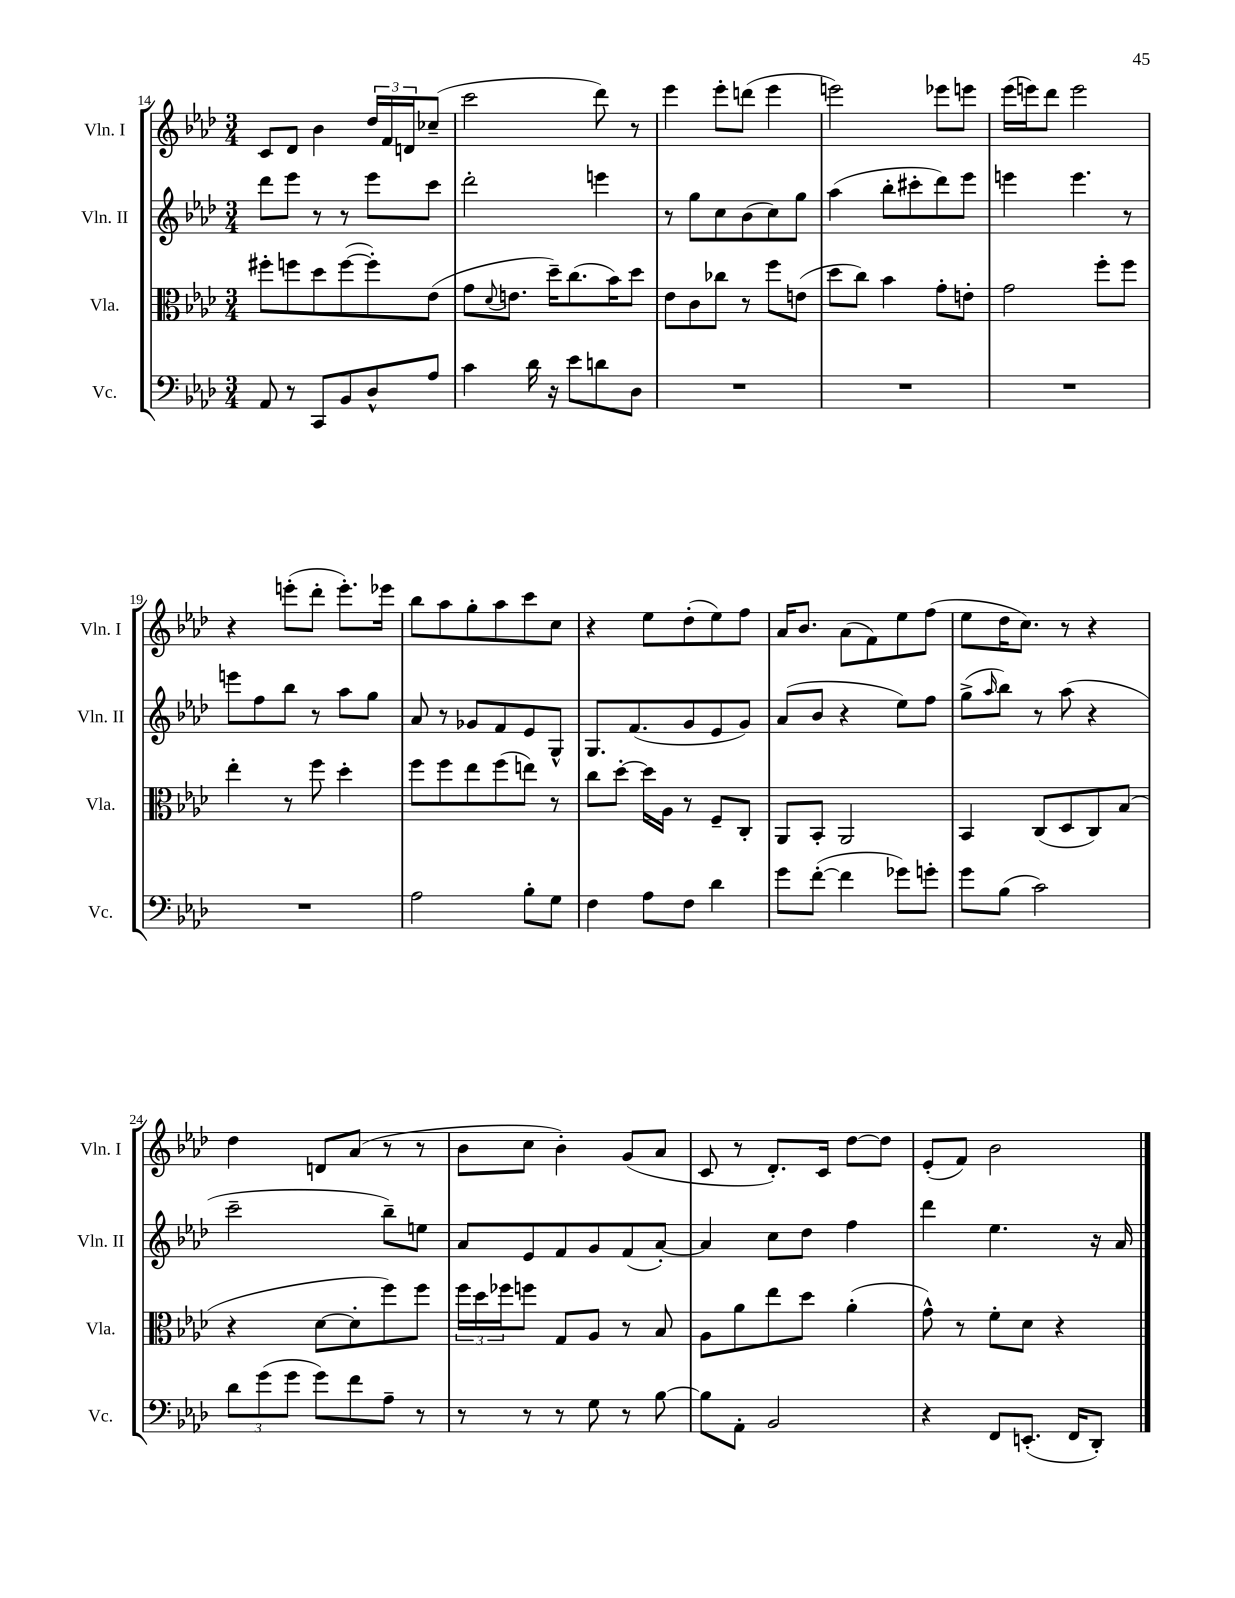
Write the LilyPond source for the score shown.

<<
\new StaffGroup <<
\new Staff = "s0" \with { instrumentName = "Vln. I" shortInstrumentName = "Vln. I" } {
    \clef treble \key aes \major \numericTimeSignature \time 3/4
    c'8 des'8 bes'4 \tuplet 3/2 { des''16 f'16 d'16 } ces''8--( |
    c'''2 des'''8) r8 |
    ees'''4 ees'''8-. d'''8( ees'''4 |
    e'''2) ees'''8 e'''8 |
    ees'''16( e'''16) des'''8 e'''2 |
    r4 e'''8-.( des'''8-. e'''8.-.) ees'''16 |
    bes''8 aes''8 g''8-. aes''8 c'''8 c''8 |
    r4 ees''8 des''8-.( ees''8) f''8 |
    aes'16 bes'8. aes'8( f'8) ees''8 f''8( |
    ees''8 des''16 c''8.) r8 r4 |
    des''4 d'8 aes'8( r8 r8 |
    bes'8 c''8 bes'4-.) g'8( aes'8 |
    c'8 r8 des'8.-.) c'16 des''8~ des''8 |
    ees'8-.( f'8) bes'2 \bar "|." |
}
\new Staff = "s1" \with { instrumentName = "Vln. II" shortInstrumentName = "Vln. II" } {
    \clef treble \key aes \major \numericTimeSignature \time 3/4
    des'''8 ees'''8 r8 r8 ees'''8 c'''8 |
    des'''2-. e'''4 |
    r8 g''8 c''8 bes'8( c''8) g''8 |
    aes''4( bes''8-. cis'''8-. des'''8) ees'''8 |
    e'''4 e'''4. r8 |
    e'''8 f''8 bes''8 r8 aes''8 g''8 |
    aes'8 r8 ges'8 f'8 ees'8 g8-^ |
    g8. f'8.( g'8 ees'8 g'8) |
    aes'8( bes'8 r4 ees''8) f''8 |
    g''8->( \grace { aes''16 } bes''8) r8 aes''8( r4 |
    c'''2-- bes''8--) e''8 |
    aes'8 ees'8 f'8 g'8 f'8( aes'8~-.) |
    aes'4 c''8 des''8 f''4 |
    des'''4 ees''4. r16 aes'16 \bar "|." |
}
\new Staff = "s2" \with { instrumentName = "Vla." shortInstrumentName = "Vla." } {
    \clef alto \key aes \major \numericTimeSignature \time 3/4
    fis''8-. f''8 des''8 f''8~( f''8-.) ees'8( |
    g'8 \appoggiatura { des'8 } e'8. des''16--) c''8.( bes'16) des''8 |
    ees'8 c'8 ces''8 r8 f''8 e'8( |
    des''8 c''8) bes'4 g'8-. e'8-. |
    g'2 f''8-. f''8 |
    ees''4-. r8 f''8 des''4-. |
    f''8 f''8 ees''8 f''8( e''8) r8 |
    c''8 des''8~-. des''16 aes16 r8 f8-- c8-. |
    aes,8 bes,8-. aes,2 |
    bes,4 c8( des8 c8) bes8( |
    r4 des'8~ des'8-. f''8) f''8 |
    \tuplet 3/2 { f''16 des''16 fes''16 } f''8 g8 aes8 r8 bes8 |
    aes8 aes'8 ees''8 des''8 aes'4-.( |
    g'8-^) r8 f'8-. des'8 r4 \bar "|." |
}
\new Staff = "s3" \with { instrumentName = "Vc." shortInstrumentName = "Vc." } {
    \clef bass \key aes \major \numericTimeSignature \time 3/4
    aes,8 r8 c,8 bes,8 des8-^ aes8 |
    c'4 des'16 r16 ees'8 d'8 des8 |
    R2. |
    R2. |
    R2. |
    R2. |
    aes2 bes8-. g8 |
    f4 aes8 f8 des'4 |
    g'8 f'8~-.( f'4 ges'8) g'8-. |
    g'8 bes8( c'2) |
    \tuplet 3/2 { des'8 g'8( g'8 } g'8) f'8 aes8-- r8 |
    r8 r8 r8 g8 r8 bes8~ |
    bes8 aes,8-. bes,2 |
    r4 f,8 e,8.-.( f,16 des,8-.) \bar "|." |
}
>>
>>
\layout { \context { \Score currentBarNumber = #14 } }
